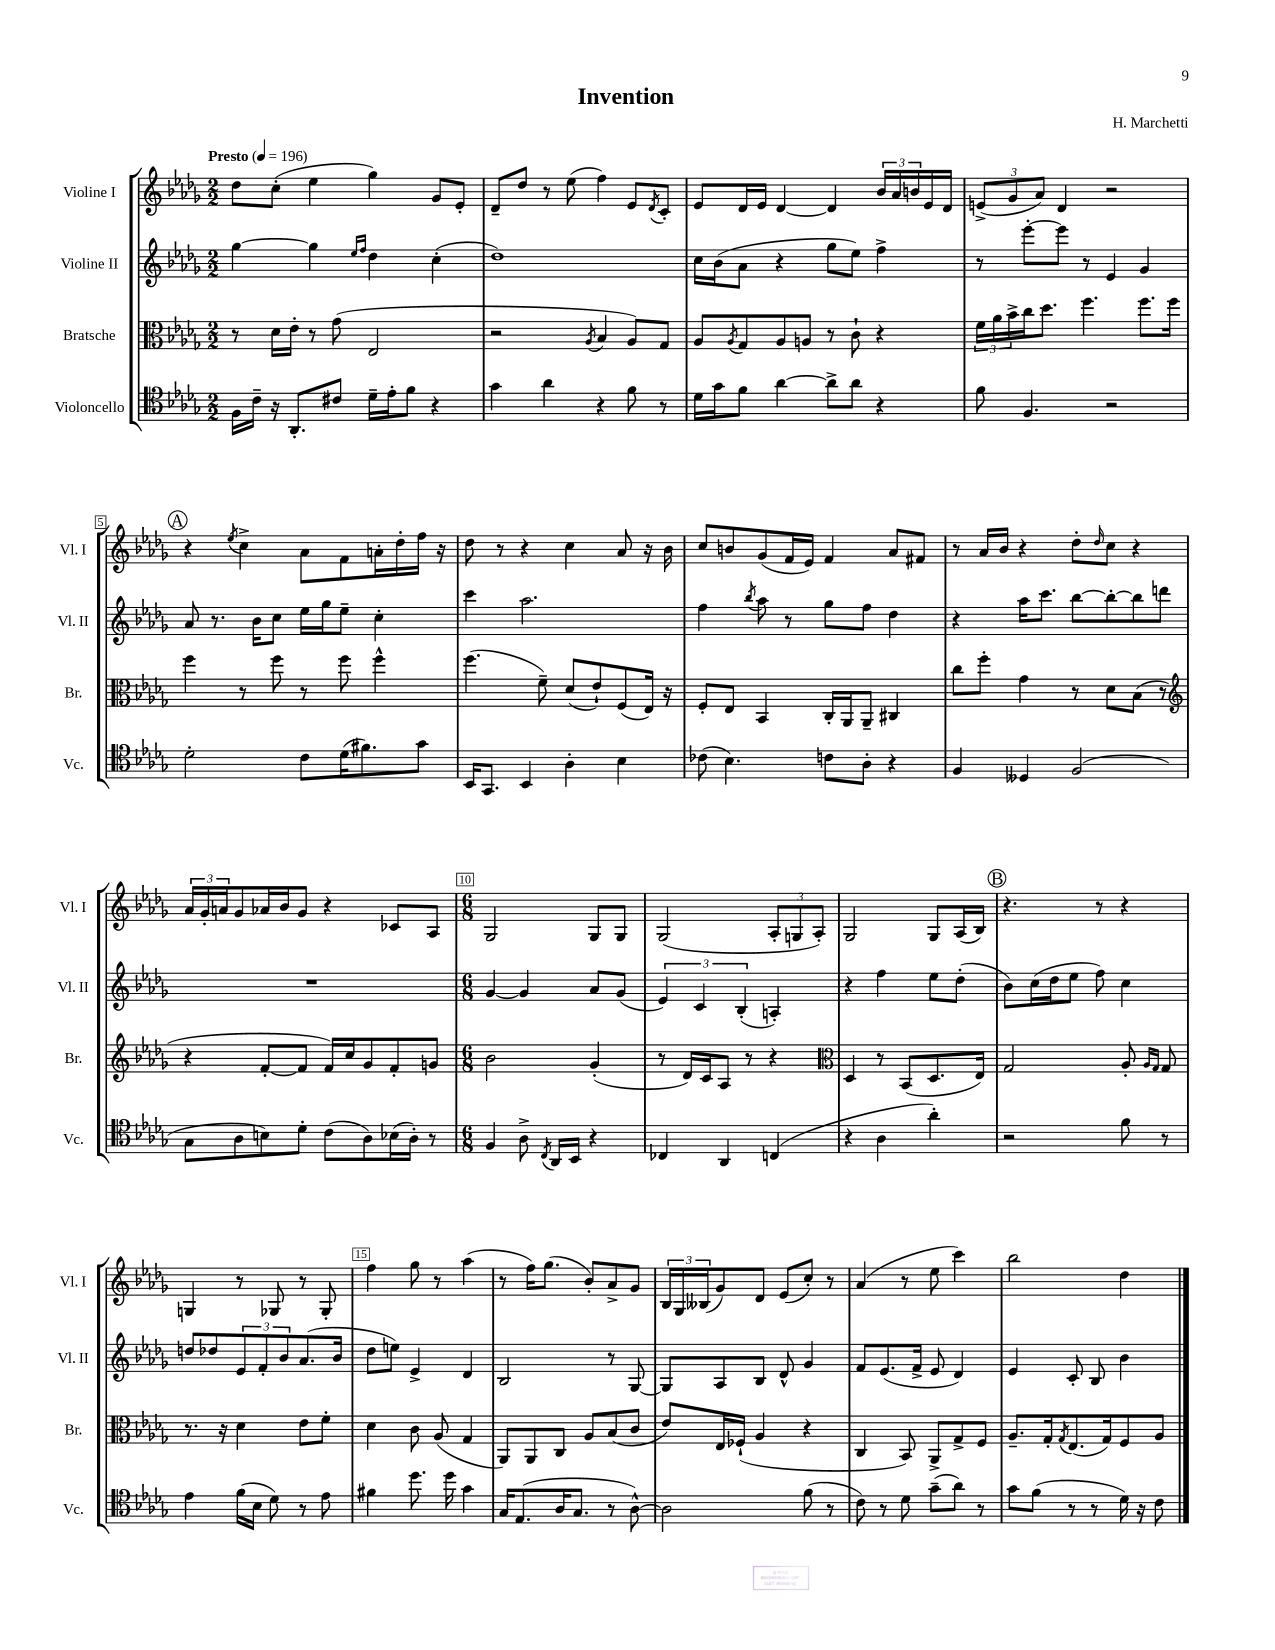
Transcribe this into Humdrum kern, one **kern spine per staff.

**kern	**kern	**kern	**kern
*staff4	*staff3	*staff2	*staff1
*clefC4	*clefC3	*clefG2	*clefG2
*k[b-e-a-d-g-]	*k[b-e-a-d-g-]	*k[b-e-a-d-g-]	*k[b-e-a-d-g-]
*M2/2	*M2/2	*M2/2	*M2/2
*MM196	*MM196	*MM196	*MM196
16F\LL	8r	[4gg-\	8dd-\L
16c~\JJ	.	.	.
16r	16d-\LL	.	(8cc'\J
8.AA-'/L	16e-'\JJ	.	.
.	8r	4gg-\]	4ee-\
8c#/J	(8g-\	.	.
.	.	16qqee-/LL	.
.	.	16qqff/JJ	.
16d-~\LL	2E-/	4dd-\	4gg-\)
16e-'\J	.	.	.
8f\J	.	.	.
4r	.	(4cc'\	8g-/L
.	.	.	8e-'/J
=	=	=	=
4g-\	2r	1dd-)	8d-~/L
.	.	.	8dd-/J
4a-\	.	.	8r
.	.	.	(8ee-\
.	8qA-/	.	.
4r	4B-/	.	4ff\)
8f\	8A-/L)	.	8e-/L
.	.	.	8qd-/
8r	8G-/J	.	8c'/J
=	=	=	=
16d-\LL	8A-/L	16cc\LL	8e-/L
16g-\J	.	(16b-\J	.
.	8qA-/	.	.
8f\J	8G-/	8a-\J	16d-/L
.	.	.	16e-/JJ
[4a-\	8A-/	4r	[4d-/
.	8A/J	.	.
8a-^\]L	8r	8gg-\L	4d-/]
8a-\J	8c`\	8ee-\J)	.
4r	4r	4ff^\	24b-/LL
.	.	.	24a-/
.	.	.	24b/
.	.	.	16e-/
.	.	.	16d-/JJ
=	=	=	=
8f\	24f\LL	8r	(12e^/L
.	24a-\	.	.
.	24b-^\	.	12g-/
4.F/	16cc\J	[8eee-'\L	.
.	.	.	12a-/J)
.	8.dd-\J	.	.
.	.	8eee-\]J	4d-/
.	4.ff\	8r	.
2r	.	4e-/	2r
.	8.ff\L	4g-/	.
.	16ff\Jk	.	.
=	=	=	=
2d-'\	4ff\	8a-/	4r
.	.	8.r	.
.	.	.	8qee-/
.	8r	.	4cc^\
.	.	16b-\LK	.
.	8ff\	8cc\J	.
8c\L	8r	16ee-\LL	8a-\L
.	.	16gg-\J	.
(16d-\K	8ff\	8ee-~\J	8f\
8.f#\)	.	.	.
.	4ff^^\	4cc'\	16a'\L
.	.	.	16dd-'\
8g-\J	.	.	16ff\JJ
.	.	.	16r
=	=	=	=
16BB-/LK	(4.ff\	4ccc\	8dd-\
8.GG-/J	.	.	.
.	.	.	8r
4BB-/	.	2.aa-\	4r
.	8f~\)	.	.
4A-'\	(8d-/L	.	4cc\
.	8e-`/)	.	.
4B-\	(8F/	.	8a-/
.	16E-/Jk)	.	16r
.	16r	.	16b-\
=	=	=	=
(8c-\	8F'/L	4ff\	8cc/L
4.B-\)	8E-/J	.	8b/
.	.	8qbb-/	.
.	4BB-/	8aa-\	(8g-/
.	.	8r	16f/L
.	.	.	16e-/JJ)
8c\L	16C'/LL	8gg-\L	4f/
.	16AA-/J	.	.
8A-'\J	8AA-~/J	8ff\J	.
4r	4C#/	4dd-\	8a-/L
.	.	.	8f#/J
=	=	=	=
4F/	8cc\L	4r	8r
.	8ff'\J	.	16a-/LL
.	.	.	16b-/JJ
4D--/	4g-\	16aa-\LK	4r
.	.	8.ccc\J	.
(2F/	8r	[8bb-\L	8dd-'\L
.	.	.	16qqdd-/
.	8d-\L	8bb-'\_	8cc\J
.	(8B-\J	8bb-\]	4r
.	8r	8ddd\J	.
=	=	=	=
*	*clefG2	*	*
8G-\L	4r	1r	24a-/LL
.	.	.	24g-'/
.	.	.	24a/J
8A-\	.	.	8g-/
8B\)	[8f'/L	.	16a-/L
.	.	.	16b-/J
8d-'\J	8f/]J	.	8g-/J
(8c\L	16f/LL)	.	4r
.	16cc/J	.	.
8A-\)	8g-/	.	.
(16B-\L	8f'/	.	8c-/L
16A-'\JJ)	.	.	.
8r	8g/J	.	8A-/J
=	=	=	=
*M6/8	*M6/8	*M6/8	*M6/8
4F/	2b-\	[4g-/	2G-/
8A-^\	.	4g-/]	.
8qC/	.	.	.
16AA-/LL	.	.	.
16BB-/JJ	.	.	.
4r	(4g-'/	8a-/L	8G-/L
.	.	(8g-/J	8G-/J
=	=	=	=
4C-/	8r	6e-/)	(2G-/
.	16d-/LL)	.	.
.	.	6c/	.
.	16c/J	.	.
4AA-/	8A-/J	.	.
.	.	(6B-'/	.
.	8r	.	.
(4C/	4r	4A'/)	12A-'/L
.	.	.	12G/
.	.	.	12A-'/J)
=	=	=	=
*	*clefC3	*	*
4r	4D-/	4r	2G-/
4A-\	8r	4ff\	.
.	(8BB-/L	.	.
4a-'\)	8.D-/	8ee-\L	8G-/L
.	.	(8dd-'\J	(16A-/L
.	16E-/Jk)	.	16B-/JJ)
=	=	=	=
2r	2G-/	8b-\L)	4.r
.	.	(16cc\L	.
.	.	16dd-\J	.
.	.	8ee-\J	.
.	.	8ff\)	8r
8f\	8A-'/	4cc\	4r
.	16qqA-/LL	.	.
.	16qqG-/JJ	.	.
8r	8G-/	.	.
=	=	=	=
4e-\	8.r	8dd/L	4G/
.	.	8dd-/	.
.	16r	.	.
(16f\LL	4d-\	12e-/	8r
16B-\JJ	.	.	.
.	.	12f'/	.
8d-\)	.	.	8G-/
.	.	12b-/	.
8r	8e-\L	(8.a-/	8r
8e-\	8f'\J	.	8G-'/
.	.	16b-/Jk	.
=	=	=	=
4f#\	4d-\	8dd-\L	4ff\
.	.	8ee\J)	.
8.dd-\	8c\	4e-^/	8gg-\
.	(8A-/	.	8r
16dd-\	.	.	.
4g-\	4G-/	4d-/	(4aa-\
=	=	=	=
16G-/LK	8AA-/L)	2B-/	8r
(8.E-/	.	.	.
.	8AA-/	.	16ff\LK)
.	.	.	(8.gg-\J
16A-/K	8C/J	.	.
8.G-/J	.	.	.
.	8A-/L	.	8b-'/L)
8r	(8B-/	8r	8a-^/
[8A-^^\)	8c/J	[8G-/	8g-/J
=	=	=	=
2A-\]	8e-/L)	8G-/]L	24B-/LL
.	.	.	24G-/
.	.	.	(24B--/J
.	16E-/L	8A-/	8g-/)
.	(16F-`/JJ	.	.
.	4A-/	8B-/J	8d-/J
.	.	8d-^^/	(8e-/L
(8f\	4r	4g-/	8cc'/J)
8r	.	.	8r
=	=	=	=
8c\)	4C/	8f/L	(4a-/
8r	.	(8.e-/	.
8d-\	8BB-/)	.	8r
.	.	16f^/Jk	.
(8g-~\L	8AA-^/L	8e-/	8ee-\
8a-\J)	8G-^/	4d-/)	4ccc\)
8r	8F/J	.	.
=	=	=	=
8g-\L	8.A-~/L	4e-/	2bb-\
(8f\J	.	.	.
.	16G-'/k	.	.
.	8qG-/	.	.
8r	(8.E-/	8c'/	.
8r	.	8B-/	.
.	16G-/k)	.	.
16d-\)	8F/	4b-\	4dd-\
16r	.	.	.
8c\	8A-/J	.	.
==	==	==	==
*-	*-	*-	*-
